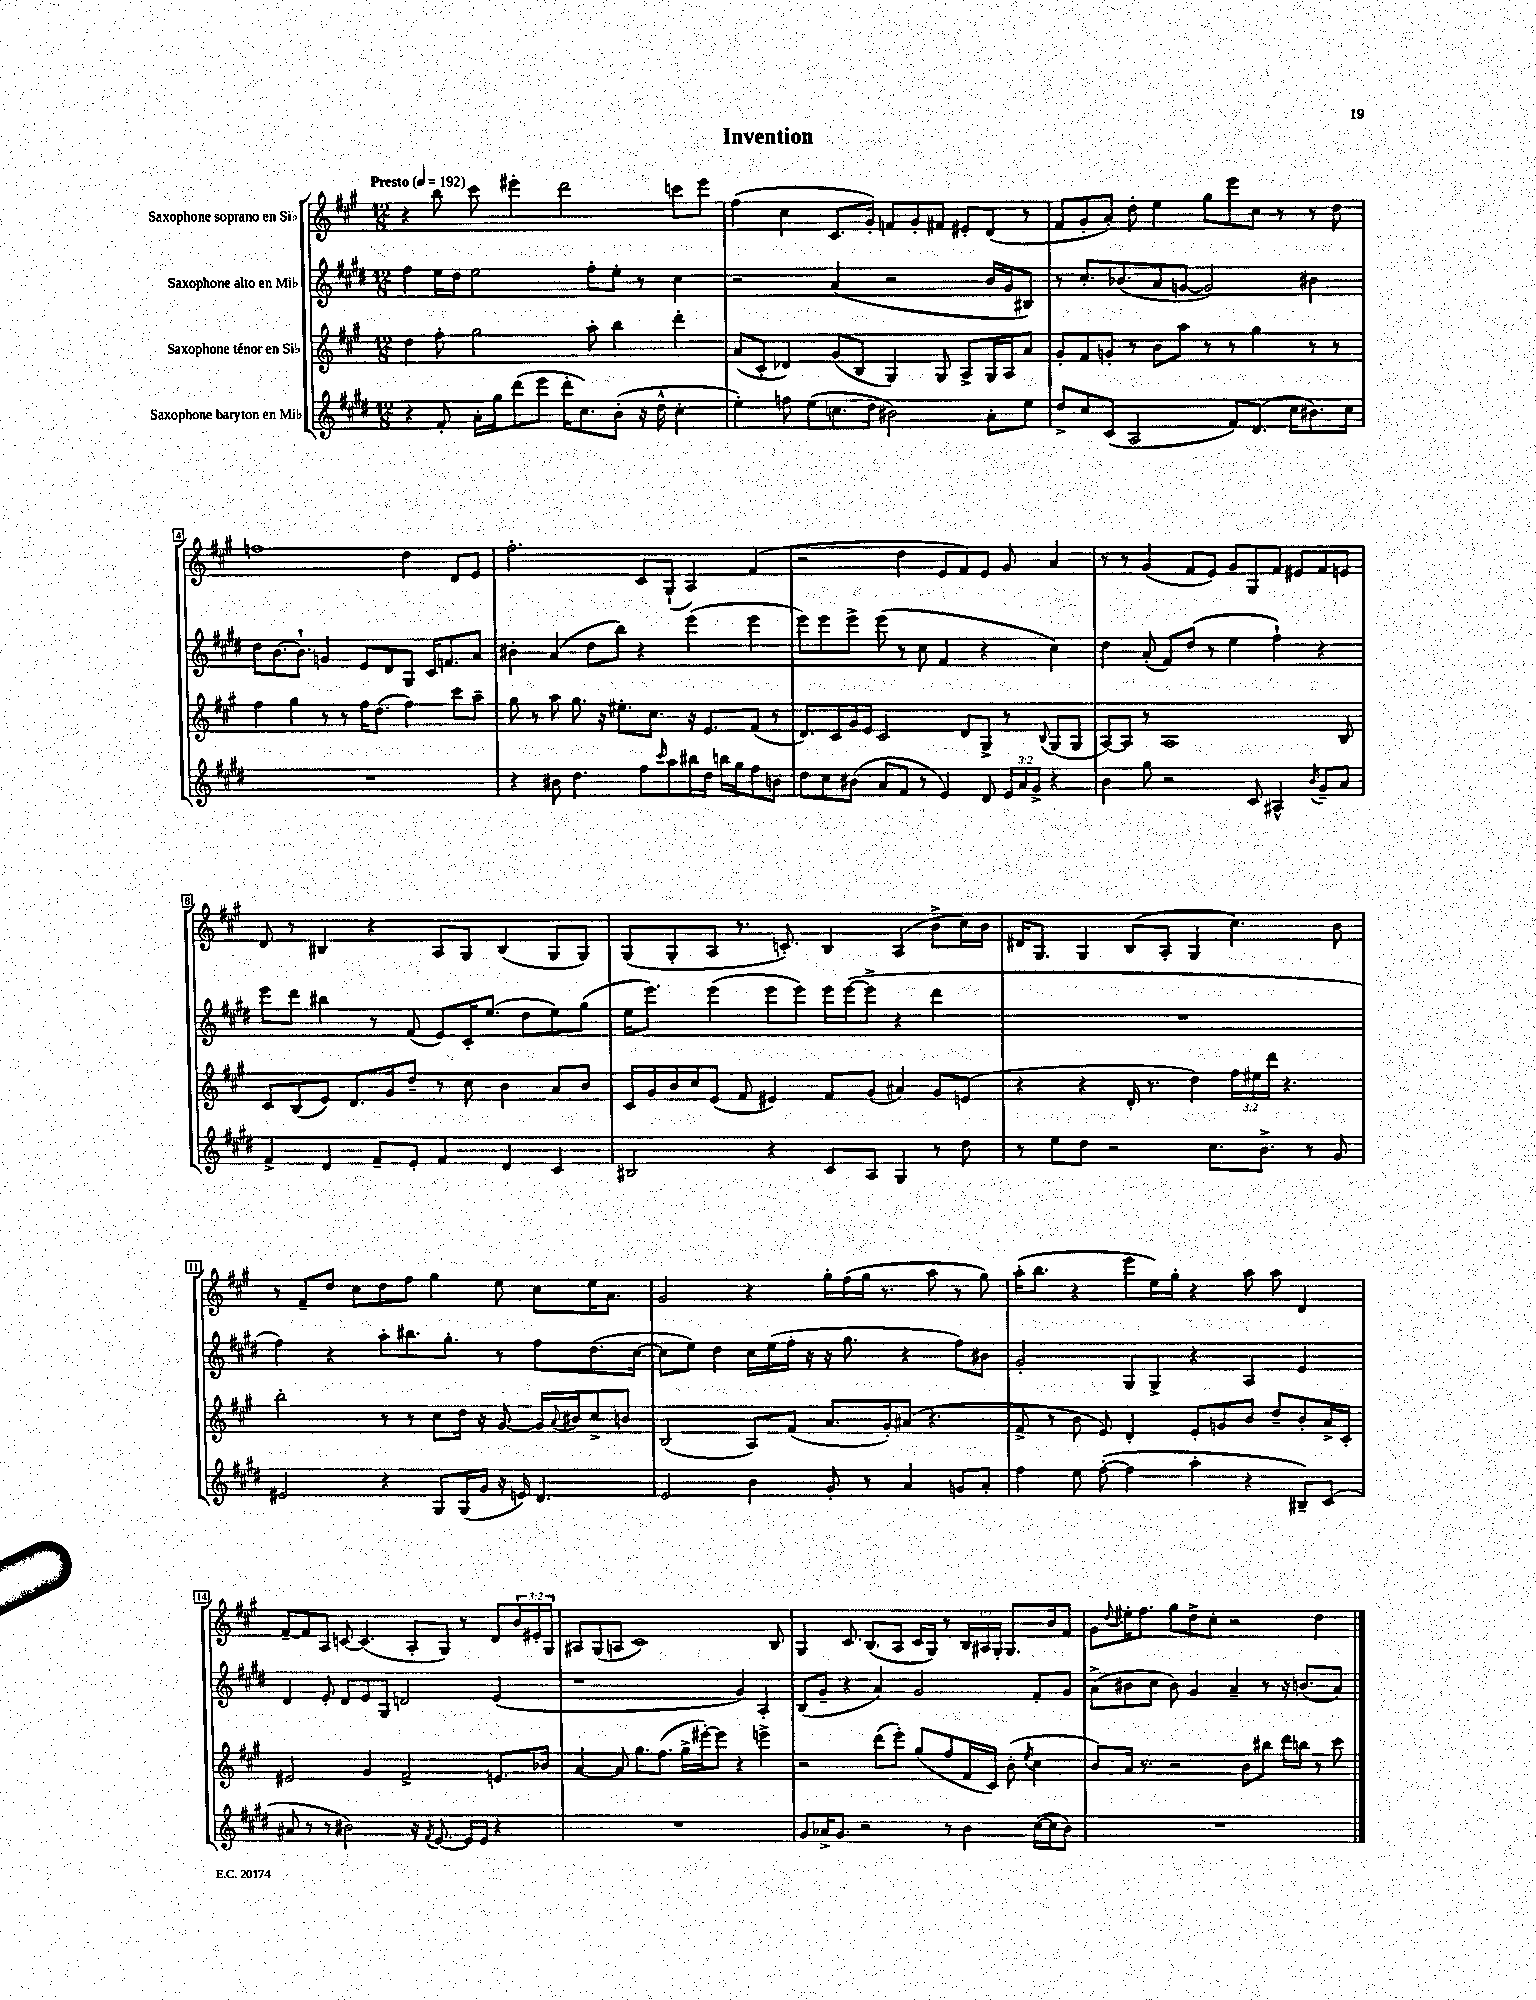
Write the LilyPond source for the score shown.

\header { title = "Invention" }
<<
\new StaffGroup <<
\new Staff = "s0" \with { instrumentName = "Saxophone soprano en Sib" } {
    \clef treble \key a \major \numericTimeSignature \time 12/8 \override Staff.TupletNumber.text = #tuplet-number::calc-fraction-text \tempo "Presto" 4 = 192
    r4 b''8 cis'''8 eis'''4-. d'''2 c'''8 eis'''8 |
    fis''4( cis''4 cis'8. gis'16-.) f'8 gis'8-. fis'8 eis'8-. d'8( r8 |
    fis'8 gis'8-. a'8-.) d''8-. e''4 gis''8 e'''8 cis''8 r8 r8 d''8 |
    f''1 d''4 d'8 e'8 |
    fis''2.-. cis'8 gis8-!( a4) fis'4( |
    r2 d''4 e'8 fis'8) e'8 gis'8 a'4 |
    r8 r8 gis'4( fis'8 e'8) gis'8 gis8 fis'8 eis'8 fis'8 e'8 |
    d'8 r8 bis4 r4 a8 gis8 bis4( gis8 gis8) |
    gis8( gis8-. a8 r8. c'8.-.) b4 a4( b'8-> cis''16) b'16 |
    dis'16 gis8. gis4 b8( a8-. gis4 cis''4.) b'8 |
    r8 fis'8-- d''8 cis''8 d''8 fis''8 gis''4 e''8 cis''8 e''16 a'8. |
    gis'2 r4 gis''16-. fis''16( gis''16 r8. a''8 r8 gis''8) |
    a''16-.( b''8. r4 e'''8 e''16) gis''16-. r4 a''8 a''8 d'4 |
    fis'8~-- fis'8 a8 c'8~ c'4.( a8-. gis8) r8 d'8 \tuplet 3/2 { b'16 eis'16-. gis16 } |
    ais8 gis8( a8 cis'1) b8 |
    gis4 cis'8. b8.( a8 cis'16 gis16) r8 \tuplet 3/2 { b16 ais16 gis16-. } gis8. b'16 fis'8 |
    gis'8 \appoggiatura { d''8 } eis''16-. fis''8. gis''8 d''8-> cis''8-. r2 d''4 \bar "|." |
}
\new Staff = "s1" \with { instrumentName = "Saxophone alto en Mib" } {
    \clef treble \key e \major \numericTimeSignature \time 12/8
    fis''4 e''16 dis''16 e''2 fis''8-. e''8-. r8 cis''4 |
    r2 a'4( r2 b'16 gis'16 bis8) |
    r8 cis''8.-. bes'8.( a'8 g'8~ g'2) bis'4 |
    dis''8 b'8.~ b'8.-! g'4 e'8 dis'8 gis8 cis'16 f'8. a'8 |
    bis'4-. a'4( dis''8 b''8) r4 e'''4( e'''4 |
    e'''8) e'''8 e'''8-> e'''8( r8 cis''8 fis'4 r4 cis''4) |
    dis''4 a'8-.( fis'8) dis''8( r8 e''4 fis''4-!) r4 |
    e'''8 dis'''8 bis''4 r8 fis'8( e'8) cis'16-. e''8.( dis''8 e''8) gis''8( |
    e''16 e'''8.) e'''4( e'''8 e'''8) e'''16 e'''16~( e'''8-> r4 dis'''4 |
    R1. |
    fis''4) r4 a''8-. bis''8. gis''8.-. r8 fis''8 dis''8.( cis''16~ |
    cis''8 e''8) dis''4 cis''16 e''16( fis''16-. r16 r16 gis''8. r4 fis''8) bis'8 |
    gis'2-. gis8 gis8-> r4 a4 e'4 |
    dis'4 e'8-. dis'8 e'8 gis8 d'2 e'4( |
    r1 gis'4) a4-. |
    b8( gis'8-- r4 a'4) gis'2 fis'8-. gis'8 |
    a'8->( bis'8 cis''8 bis'8) gis'4 a'4-- r8 r16 b'8.( a'8) \bar "|." |
}
\new Staff = "s2" \with { instrumentName = "Saxophone ténor en Sib" } {
    \clef treble \key a \major \numericTimeSignature \time 12/8 \override Staff.TupletNumber.text = #tuplet-number::calc-fraction-text
    d''4 fis''8-. gis''2 a''8-. b''4 d'''4-. |
    a'8( cis'8-. des'4) gis'8( b8 gis4) gis8 a8-> gis16 a16 a'8 |
    gis'8-. fis'8 g'8-. r8 b'8 a''8 r8 r8 gis''4 r8 r8 |
    fis''4 gis''4 r8 r8 fis''16 d''8.( fis''4) cis'''8 a''8-- |
    gis''8 r8 a''8 gis''8. r16 eis''8.-. cis''8. r16 e'8. fis'8( r8 |
    d'8.) cis'16 gis'16 e'16 cis'2 d'8 gis8-> r8 \appoggiatura { b8 } gis8( gis8 |
    a8~) a8 r8 a1 b8 |
    cis'8 b8( e'8) d'8. gis'16 d''8-- r8 cis''8 b'4 a'8 b'8 |
    cis'16 gis'16 b'16 cis''16 e'8( fis'8 eis'4) fis'8 gis'8( ais'4) gis'8 e'8( |
    r4 r4 d'16-. r8. d''4) \tuplet 3/2 { fis''16 eis''16 d'''16 } r4. |
    b''2-. r8 r8 cis''8 d''16 r16 gis'8~ gis'16 \appoggiatura { a'8 } bis'16 cis''8-> b'8 |
    b2( a8) fis'8( a'8. gis'16-.) ais'8( r4. |
    fis'8-> r8 b'8 e'8) d'4-. e'8-. g'8 b'8 d''8-- b'8-. a'16-> cis'16-. |
    eis'2 gis'4 fis'2-> e'8. bes'16 |
    a'4~ a'8 gis''8. fis''8.( gis''16-> eis'''16~-.) eis'''8 r4 e'''4-> |
    r2 d'''8( e'''8-.) gis''8( fis''8 fis'16 cis'16) b'8-.( \acciaccatura { e''8 } cis''4 |
    b'8) a'16 r8. r2 b'8 bis''8 d'''16 b''16 r8 cis'''8 \bar "|." |
}
\new Staff = "s3" \with { instrumentName = "Saxophone baryton en Mib" } {
    \clef treble \key e \major \numericTimeSignature \time 12/8 \override Staff.TupletNumber.text = #tuplet-number::calc-fraction-text
    r4 fis'8-. a'16-. gis''16 dis'''8( e'''8 dis'''16-. cis''8.) b'8-.( r16 dis''16-^ cis''4-. |
    e''4-.) f''8 e''8( c''8. dis''16 bis'2) a'8-. e''8 |
    dis''8-> cis''8 cis'8( a2 fis'8) dis'8.( cis''16 bis'8.) cis''16 |
    R1. |
    r4 bis'8 dis''4. fis''8 \grace { cis'''16 } a''8 bis''16 dis''16 b''16 gis''16 fis''8 b'8 |
    dis''8 cis''8 bis'8( a'8 fis'8 r8 e'4) dis'8 \tuplet 3/2 { e'16 a'16 gis'16-> } r4 |
    b'4 gis''8 r2 cis'8 ais4-^ \acciaccatura { b'8 } gis'8-- a'8 |
    fis'4-> dis'4 fis'8-- e'8-. fis'4 dis'4 cis'4 |
    bis2 r4 cis'8 a8 gis4 r8 dis''8 |
    r8 e''8 dis''8 r2 cis''8. b'8.-> r8 gis'8 |
    eis'2 r4 gis8 gis16( gis'16 r16 e'16) dis'4. |
    e'2 b'4 gis'8-. r8 a'4 g'8 a'8-. |
    fis''4 e''8 fis''8~-.( fis''4 a''4-. r4 bis8--) cis'8( |
    ais'8 r8 r8 bis'2) r16 \acciaccatura { fis'8 } e'8.~ e'16 e'16 r4 |
    R1. |
    gis'8 aes'16-> gis'8. r2 r8 b'4 cis''16~( cis''16 b'8) |
    R1. \bar "|." |
}
>>
>>
\layout { \context { \Score \override BarNumber.stencil = #(make-stencil-boxer 0.1 0.3 ly:text-interface::print) } }
